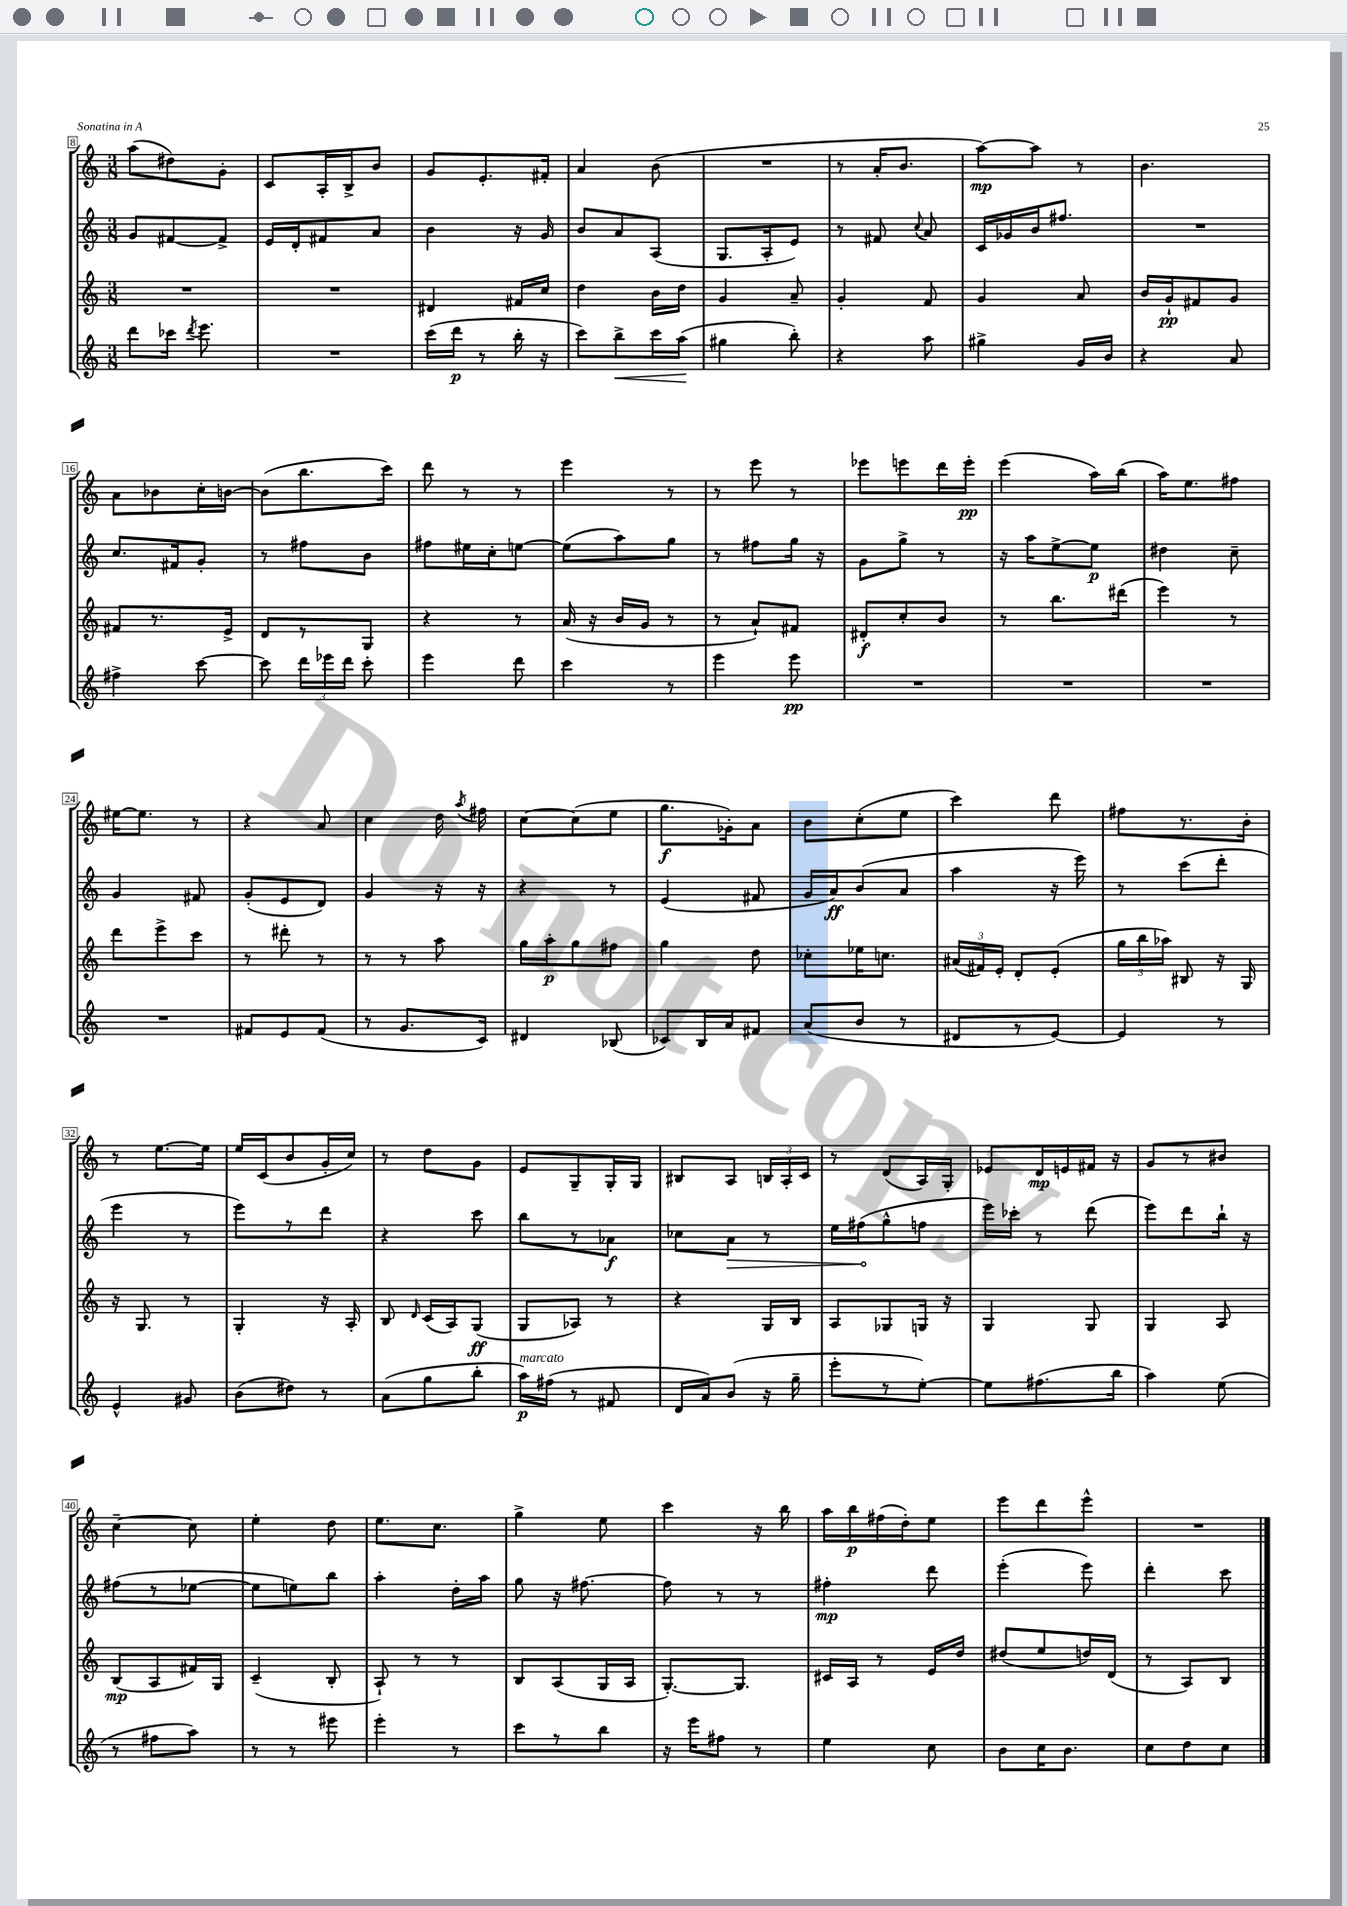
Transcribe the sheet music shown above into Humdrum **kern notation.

**kern	**dynam	**kern	**dynam	**kern	**dynam	**kern	**dynam
*part4	*part4	*part3	*part3	*part2	*part2	*part1	*part1
*staff4	*staff4	*staff3	*staff3	*staff2	*staff2	*staff1	*staff1
*clefG2	*	*clefG2	*	*clefG2	*	*clefG2	*
*k[]	*	*k[]	*	*k[]	*	*k[]	*
*M3/8	*	*M3/8	*	*M3/8	*	*M3/8	*
=8	=8	=8	=8	=8	=8	=8	=8
8ddd\L	.	4.r	.	8g/L	.	(8aa\L	.
16ccc-X\Jk	.	.	.	[8f#X/	.	8dd#X\)	.
8qddd/	.	.	.	.	.	.	.
8.eee\	.	.	.	.	.	.	.
.	.	.	.	8f#^/J]	.	8g'\J	.
=9	=9	=9	=9	=9	=9	=9	=9
4.r	.	4.r	.	16e/LL	.	8c/L	.
.	.	.	.	16d'/J	.	.	.
.	.	.	.	8f#X/	.	16A'/L	.
.	.	.	.	.	.	16B^/J	.
.	.	.	.	8a/J	.	8b/J	.
=10	=10	=10	=10	=10	=10	=10	=10
(16ccc\LL	.	4d#X/	.	4b\	.	8g/L	.
16ddd\JJ	p	.	.	.	.	.	.
8r	.	.	.	.	.	8.e'/	.
16bb'\	.	16f#X/LL	.	16r	.	.	.
16r	.	16cc/JJ	.	16g/	.	16f#X'/Jk	.
=11	=11	=11	=11	=11	=11	=11	=11
8ccc\L)	.	4dd\	.	8b/L	.	4a/	.
!	!LO:HP:b	!	!	!	!	!	!
8bb^\	<	.	.	8a/	.	.	.
16ccc\L	.	16b\LL	.	(8A/J	.	(8b\	.
(16aa\JJ	.	16dd\JJ	.	.	.	.	.
.	[	.	.	.	.	.	.
=12	=12	=12	=12	=12	=12	=12	=12
4gg#X\	.	4g/	.	8.G/L	.	4.r	.
.	.	.	.	16A'/k	.	.	.
8bb'\)	.	8a~/	.	8e/J)	.	.	.
=13	=13	=13	=13	=13	=13	=13	=13
4r	.	4g'/	.	8r	.	8r	.
.	.	.	.	8f#X/	.	16a'/KL	.
.	.	.	.	.	.	8.b/J	.
.	.	.	.	8qqcc/	.	.	.
8aa\	.	8f/	.	8a/	.	.	.
=14	=14	=14	=14	=14	=14	=14	=14
4gg#X^\	.	4g/	.	16c/LL	.	[8aa\L)	mp
.	.	.	.	16g-X/	.	.	.
.	.	.	.	16b/J	.	8aa\J]	.
.	.	.	.	8.ff#X/J	.	.	.
16g/LL	.	8a/	.	.	.	8r	.
16b/JJ	.	.	.	.	.	.	.
=15	=15	=15	=15	=15	=15	=15	=15
4r	.	16b/LL	.	4.r	.	4.b\	.
.	.	16g`/J	pp	.	.	.	.
.	.	8f#X/	.	.	.	.	.
8a/	.	8g/J	.	.	.	.	.
!!LO:LB:g=z
=16	=16	=16	=16	=16	=16	=16	=16
4ff#X^\	.	8f#X/L	.	8.cc/L	.	8a\L	.
.	.	8.r	.	.	.	8b-X\	.
.	.	.	.	16f#X/k	.	.	.
[8ccc\	.	.	.	8g'/J	.	16cc'\L	.
.	.	16e^/Jk	.	.	.	[16bn\JJ	.
=17	=17	=17	=17	=17	=17	=17	=17
8ccc\]	.	8d/L	.	8r	.	(8b\L]	.
24ddd\LL	.	8r	.	8ff#X\L	.	8.bb\	.
24eee-X\	.	.	.	.	.	.	.
24ddd\JJ	.	.	.	.	.	.	.
8ccc'\	.	8G/J	.	8b\J	.	.	.
.	.	.	.	.	.	16ccc\Jk)	.
=18	=18	=18	=18	=18	=18	=18	=18
4eee\	.	4r	.	8ff#X\L	.	8ddd\	.
.	.	.	.	16ee#X\L	.	8r	.
.	.	.	.	16cc'\J	.	.	.
8ddd\	.	8r	.	[8een\J	.	8r	.
=19	=19	=19	=19	=19	=19	=19	=19
4ccc\	.	(16a/	.	(8ee\L]	.	4eee\	.
.	.	16r	.	.	.	.	.
.	.	16b/LL	.	8aa\)	.	.	.
.	.	16g/JJ	.	.	.	.	.
8r	.	8r	.	8gg\J	.	8r	.
=20	=20	=20	=20	=20	=20	=20	=20
4eee\	.	8r	.	8r	.	8r	.
.	.	8a`/L)	.	8ff#X\L	.	8eee\	.
8eee\	pp	8f#X/J	.	16gg\Jk	.	8r	.
.	.	.	.	16r	.	.	.
=21	=21	=21	=21	=21	=21	=21	=21
4.r	.	8d#X'/L	f	8g\L	.	8eee-X\L	.
.	.	8cc'/	.	8gg^\J	.	8eeen\	.
.	.	8b/J	.	8r	.	16ddd\L	.
.	.	.	.	.	.	16eee'\JJ	pp
=22	=22	=22	=22	=22	=22	=22	=22
4.r	.	8r	.	16r	.	(4eee\	.
.	.	.	.	16aa\KL	.	.	.
.	.	8.bb\L	.	[8ee^\	.	.	.
.	.	.	.	8ee\J]	p	16aa\LL)	.
.	.	(16ddd#X\Jk	.	.	.	(16bb\JJ	.
=23	=23	=23	=23	=23	=23	=23	=23
4.r	.	4eee\)	.	4dd#X\	.	16aa\KL)	.
.	.	.	.	.	.	8.ee\	.
.	.	8r	.	8cc~\	.	8ff#X\J	.
!!LO:LB:g=z
=24	=24	=24	=24	=24	=24	=24	=24
4.r	.	8ddd\L	.	4g/	.	[16ee#X\KL	.
.	.	.	.	.	.	8.ee#\J]	.
.	.	8eee^\	.	.	.	.	.
.	.	8ccc\J	.	8f#X/	.	8r	.
=25	=25	=25	=25	=25	=25	=25	=25
8f#X/L	.	8r	.	(8g'/L	.	4r	.
8e/	.	8ddd#X'\	.	8e/	.	.	.
(8f#/J	.	8r	.	8d/J)	.	8a/	.
=26	=26	=26	=26	=26	=26	=26	=26
8r	.	8r	.	4g/	.	4cc\	.
8.g/L	.	8r	.	.	.	.	.
.	.	8aa\	.	16r	.	16dd\	.
.	.	.	.	.	.	8qaa/	.
16c/Jk)	.	.	.	16r	.	16ff#X\	.
=27	=27	=27	=27	=27	=27	=27	=27
4d#X/	.	16gg\LL	.	4r	.	[8cc\L	.
.	.	16aa'\J	p	.	.	.	.
.	.	8gg\	.	.	.	(8cc\]	.
(8B-X/	.	8ff#X\J	.	8r	.	8ee\J	.
=28	=28	=28	=28	=28	=28	=28	=28
8c-X/L)	.	4gg\	.	(4e/	.	8.gg\L	f
16B/L	.	.	.	.	.	.	.
16a/J	.	.	.	.	.	16g-X'\k)	.
8f#X/J	.	8dd\	.	8f#X/	.	8a\J	.
=29	=29	=29	=29	=29	=29	=29	=29
(8a/L	.	8cc-X'\L	.	16g/LL	.	8b\L	.
.	.	.	.	16a/J)	ff	.	.
8b/J	.	16ee-X\K	.	(8b/	.	(8cc'\	.
.	.	8.ccn\J	.	.	.	.	.
8r	.	.	.	8a/J	.	8ee\J	.
=30	=30	=30	=30	=30	=30	=30	=30
8d#X/L	.	(24a#X/LL	.	4aa\	.	4ccc\)	.
.	.	24f#X/)	.	.	.	.	.
.	.	24e'/JJ	.	.	.	.	.
8r	.	8d'/L	.	.	.	.	.
[8e/J)	.	(8e'/J	.	16r	.	8ddd\	.
.	.	.	.	16eee\)	.	.	.
=31	=31	=31	=31	=31	=31	=31	=31
4e/]	.	24gg\LL	.	8r	.	8ff#X\L	.
.	.	24bb\	.	.	.	.	.
.	.	24aa-X\JJ)	.	.	.	.	.
.	.	8B#X/	.	(8ccc\L	.	8.r	.
8r	.	16r	.	8ddd'\J	.	.	.
.	.	16G/	.	.	.	16b'\Jk	.
!!LO:LB:g=z
=32	=32	=32	=32	=32	=32	=32	=32
4e^^/	.	16r	.	4eee\	.	8r	.
.	.	8.G/	.	.	.	.	.
.	.	.	.	.	.	[8.ee\L	.
8g#X/	.	8r	.	8r	.	.	.
.	.	.	.	.	.	16ee\Jk]	.
=33	=33	=33	=33	=33	=33	=33	=33
(8b\L	.	4G'/	.	8eee\L)	.	16ee/LL	.
.	.	.	.	.	.	(16c/J	.
8dd#X\J)	.	.	.	8r	.	8b/	.
8r	.	16r	.	8ddd\J	.	16g'/L	.
.	.	16A'/	.	.	.	16cc/JJ)	.
=34	=34	=34	=34	=34	=34	=34	=34
(8a\L	.	8B/	.	4r	.	8r	.
.	.	16qqd/	.	.	.	.	.
8gg\	.	(16c/LL	.	.	.	8dd\L	.
.	.	16A/J)	.	.	.	.	.
8bb'\J	.	(8G/J	ff	8ccc\	.	8g\J	.
=35	=35	=35	=35	=35	=35	=35	=35
!LO:TX:a:i:t=marcato	!	!	!	!	!	!	!
16aa\LL)	p	8G/L	.	8bb\L	.	8e/L	.
(16ff#X\JJ	.	.	.	.	.	.	.
8r	.	8A-X/J)	.	8r	.	8G~/	.
8f#X/	.	8r	.	8a-X\J	f	16G'/L	.
.	.	.	.	.	.	16G/JJ	.
=36	=36	=36	=36	=36	=36	=36	=36
16d/LL	.	4r	.	8cc-X\L	.	8B#X/L	.
16a/J)	.	.	.	.	.	.	.
!	!	!	!	!	!LO:HP:b	!	!
(8b/J	.	.	.	8a\J	>	8A/J	.
16r	.	16G/LL	.	8r	.	24Bn/LL	.
.	.	.	.	.	.	24A'/	.
16gg~\	.	16B/JJ	.	.	.	.	.
.	.	.	.	.	.	24c/JJ	.
=37	=37	=37	=37	=37	=37	=37	=37
8eee'\L	.	8A/L	.	16ee\LL	.	8r	.
.	.	.	.	(16ff#X\J	.	.	.
8r	.	8G-X/	.	8gg^^\	]	(8d/L	.
[8ee'\J)	.	16Gn/Jk	.	8ffn\J	.	16A/L)	.
.	.	16r	.	.	.	16G'/JJ	.
=38	=38	=38	=38	=38	=38	=38	=38
8ee\L]	.	4G/	.	16eee\LL)	.	8e-X/L	.
.	.	.	.	16ccc-X'\JJ	.	.	.
(8.ff#X\	.	.	.	8r	.	16d/L	mp
.	.	.	.	.	.	16en/	.
.	.	8G/	.	(8ddd\	.	16f#X/JJ	.
16bb\Jk	.	.	.	.	.	16r	.
=39	=39	=39	=39	=39	=39	=39	=39
4aa\)	.	4G/	.	8eee\L)	.	8g/L	.
.	.	.	.	8ddd\	.	8r	.
(8ee\	.	8A/	.	16bb`\Jk	.	8b#X/J	.
.	.	.	.	16r	.	.	.
!!LO:LB:g=z
=40	=40	=40	=40	=40	=40	=40	=40
8r	.	(8B/L	mp	(8ff#X\L	.	[4cc~\	.
8ff#X\L	.	8A/	.	8r	.	.	.
8aa\J)	.	16f#X/L)	.	[8ee-X\J	.	8cc\]	.
.	.	16G/JJ	.	.	.	.	.
=41	=41	=41	=41	=41	=41	=41	=41
8r	.	(4c~/	.	8ee-\L]	.	4ee'\	.
8r	.	.	.	8een\)	.	.	.
8eee#X\	.	8B'/	.	8bb\J	.	8dd\	.
=42	=42	=42	=42	=42	=42	=42	=42
4eee'\	.	8A`/)	.	4aa'\	.	8.ee\L	.
.	.	8r	.	.	.	.	.
.	.	.	.	.	.	8.cc\J	.
8r	.	8r	.	16dd'\LL	.	.	.
.	.	.	.	16aa\JJ	.	.	.
=43	=43	=43	=43	=43	=43	=43	=43
8ccc\L	.	8B/L	.	8gg\	.	4gg^\	.
8r	.	(8A/	.	16r	.	.	.
.	.	.	.	[8.ff#X\	.	.	.
8bb\J	.	16G/L	.	.	.	8ee\	.
.	.	16A/JJ	.	.	.	.	.
=44	=44	=44	=44	=44	=44	=44	=44
16r	.	[8.G'/L)	.	8ff#\]	.	4ccc\	.
16eee\KL	.	.	.	.	.	.	.
8ff#X\J	.	.	.	8r	.	.	.
.	.	8.G/J]	.	.	.	.	.
8r	.	.	.	8r	.	16r	.
.	.	.	.	.	.	16bb\	.
=45	=45	=45	=45	=45	=45	=45	=45
4ee\	.	16c#X/LL	.	4ff#X'\	mp	16aa\LL	.
.	.	16A/JJ	.	.	.	16bb\	p
.	.	8r	.	.	.	(16ff#X\	.
.	.	.	.	.	.	16dd'\J)	.
8cc\	.	16e/LL	.	8ddd\	.	8ee\J	.
.	.	16dd/JJ	.	.	.	.	.
=46	=46	=46	=46	=46	=46	=46	=46
8b\L	.	(8dd#X/L	.	(4eee'\	.	8eee\L	.
16cc\K	.	8ee/	.	.	.	8ddd\	.
8.b\J	.	.	.	.	.	.	.
.	.	16ddn/L)	.	8eee\)	.	8eee^^\J	.
.	.	(16d/JJ	.	.	.	.	.
=47	=47	=47	=47	=47	=47	=47	=47
8cc\L	.	8r	.	4ddd'\	.	4.r	.
8dd\	.	8A/L)	.	.	.	.	.
8cc\J	.	8B/J	.	8ccc\	.	.	.
==	==	==	==	==	==	==	==
*-	*-	*-	*-	*-	*-	*-	*-
